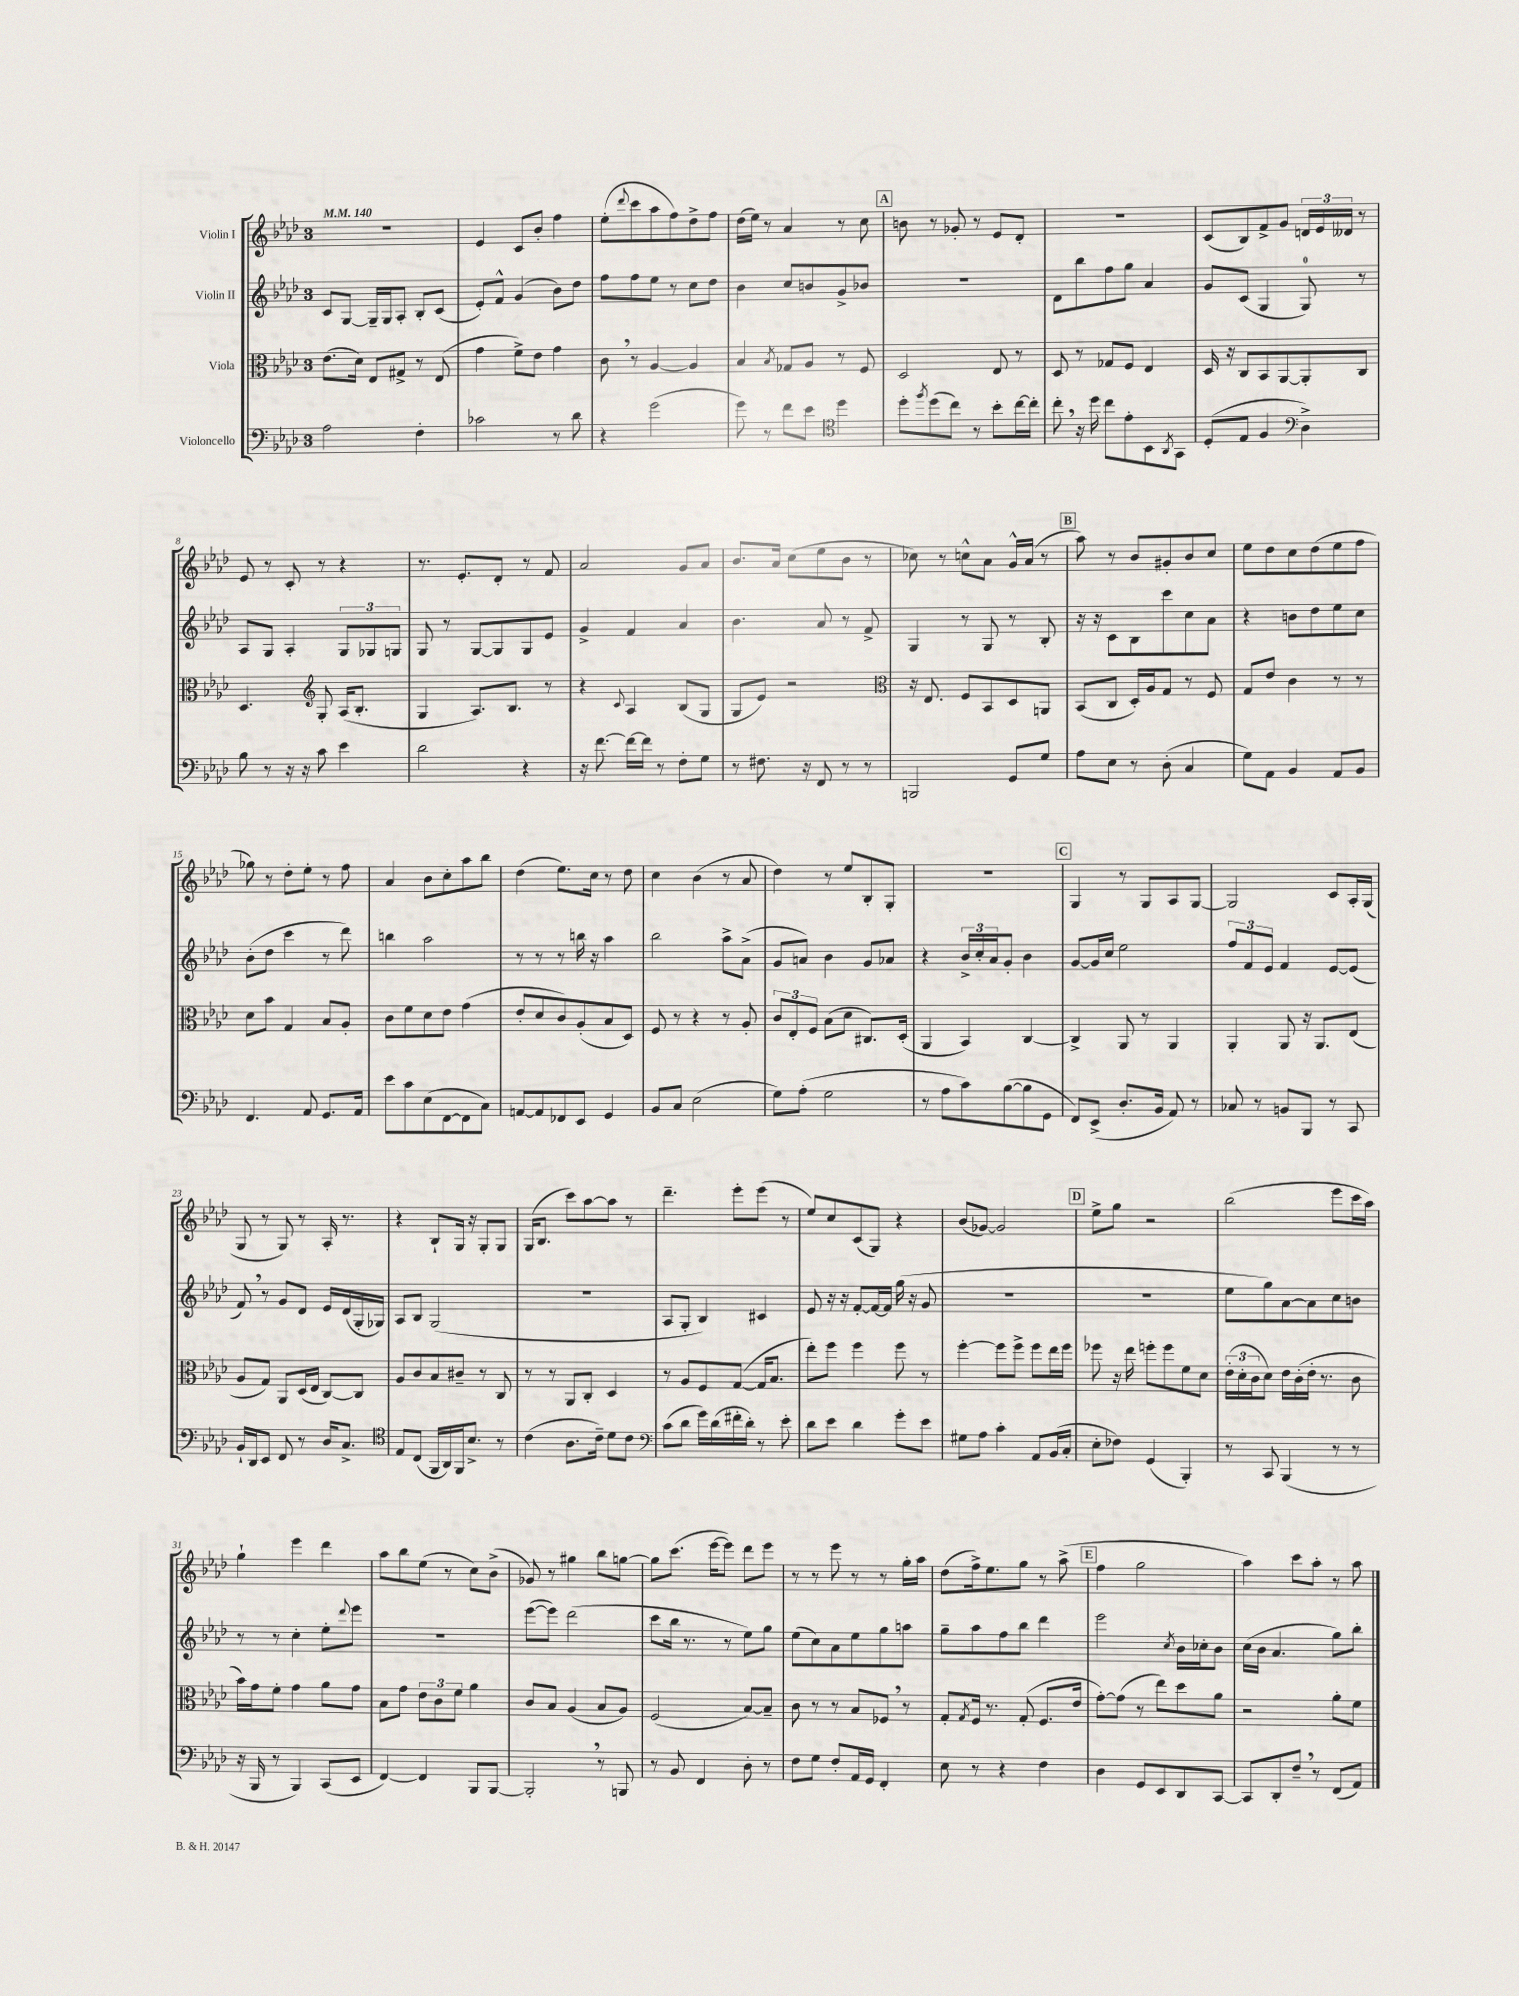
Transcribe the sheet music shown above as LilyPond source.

<<
\new StaffGroup <<
\new Staff = "s0" \with { instrumentName = "Violin I" } {
    \clef treble \key aes \major \once \override Staff.TimeSignature.style = #'single-digit \time 3/4 \tempo 4 = 140
    R2. |
    ees'4 c'8 bes'8-. f''4 |
    ees''8-.( \appoggiatura { des'''8 } c'''8 aes''8 f''8) des''8-> f''8 |
    des''16( ees''16) r8 aes'4 r8 c''8 |
    \mark \markup { \box "A" } b'8 r8 ges'8-. r8 ees'8 des'8-. |
    R2. |
    c'8( bes8) f'8-> g'8 \tuplet 3/2 { d'16 ees'16 deses'16 } r8 |
    ees'8 r8 c'8-. r8 r4 |
    r8. ees'8.-. des'8-. r8 f'8 |
    aes'2 g'8 aes'8 |
    bes'8. aes'16 c''8( ees''8 bes'8 r8 |
    ces''8) r8 c''8-^ aes'8 g'16-^ aes'16( r8 |
    \mark \markup { \box "B" } aes''8) r8 bes'8 gis'8-. bes'8 c''8 |
    ees''8 des''8 c''8 des''8( ees''8 f''8 |
    ges''8) r8 des''8-. ees''8-. r8 f''8 |
    aes'4 bes'8 c''8-. aes''8 bes''8 |
    des''4( ees''8.) c''16 r8 des''8 |
    c''4 bes'4( r8 aes'8 |
    des''4) r8 ees''8 bes8-. g8-. |
    R2. |
    \mark \markup { \box "C" } g4 r8 g8 aes8 g8~ |
    g2 c'8 aes16-. g16( |
    g8 r8 g8) r8 aes16-. r8. |
    r4 bes8-! g16 r16 g8-. g8 |
    g16( bes8. c'''8) aes''8~ aes''8 r8 |
    des'''4.-- ees'''8-. ees'''8( r8 |
    ees''8) c''8 c'8( g8) r4 |
    bes'8( ges'8~) ges'2 |
    \mark \markup { \box "D" } ees''8-> g''8 r2 |
    bes''2( ees'''8 c'''16 aes''16) |
    g''4-! ees'''4 des'''4 |
    aes''8 bes''8 ees''8( r8 c''8) bes'8->( |
    ges'8) r8 gis''4 bes''8 g''8~ |
    g''8 c'''8.( ees'''16~ ees'''8) des'''8 ees'''8 |
    r8 r8 ees'''8 r8 r8 g''16-. aes''16 |
    des''8( f''16->) ees''8. g''8 r8 aes''8->( |
    \mark \markup { \box "E" } f''4 g''2 |
    aes''4) c'''8 aes''8-. r8 aes''8 \bar "|." |
}
\new Staff = "s1" \with { instrumentName = "Violin II" } {
    \clef treble \key aes \major \once \override Staff.TimeSignature.style = #'single-digit \time 3/4
    c'8 g8~ g16-- g16 aes8-. bes8-. c'8( |
    ees'8-.) f'8-^ g'4( bes'8) des''8 |
    f''8 f''8 ees''8 r8 c''8 des''8 |
    bes'4 c''8 b'8 g'8-> bes'8 |
    \mark \markup { \box "A" } R2. |
    des'8 bes''8 f''8 g''8 aes'4 |
    g'8 c'8( g4 g8-0) r8 |
    aes8 g8 aes4-. \tuplet 3/2 { g8 ges8 g8 } |
    g8 r8 g8~ g8 g8 ees'8 |
    g'4-> f'4 aes'4 |
    bes'4. aes'8 r8 f'8-> |
    g4 r8 g8 r8 bes8-. |
    \mark \markup { \box "B" } r16 r16 c'8 bes8 c'''8 c''8 aes'8 |
    r4 b'8 des''8 ees''8 c''8 |
    bes'8-.( des''8 c'''4 r8 des'''8) |
    b''4 aes''2 |
    r8 r8 r8 b''16 r16 aes''4 |
    bes''2 aes''8-> aes'8->( |
    g'8 a'8) bes'4 g'8 aes'8 |
    r4 \tuplet 3/2 { bes'16-> c''16-. aes'16 } g'8-. bes'4 |
    \mark \markup { \box "C" } g'8~ g'16 c''16 ees''2 |
    \tuplet 3/2 { f''8 f'8 ees'8 } f'4 ees'8~ ees'8( |
    f'8) \breathe r8 g'8 des'8 ees'16 des'16( g16-. ges16) |
    aes8 bes8 g2( |
    R2. |
    aes8 g8-. bes4) cis'4 |
    ees'8 r16 r16 f'8~-. f'16~ f'16 g''16( r16 g'8 |
    R2. |
    \mark \markup { \box "D" } R2. |
    ees''8 g''8) aes'8~ aes'8 c''8 b'8 |
    r8 r8 c''4-. ees''8-. \appoggiatura { des'''8 } ees'''8 |
    R2. |
    ees'''8~( ees'''8) des'''2( |
    c'''8 bes''16 r8. r8 ees''8) g''8 |
    ees''8( c''8) aes'8 ees''8 g''8 a''8 |
    g''8-- aes''8 f''8 bes''8 des'''4 |
    \mark \markup { \box "E" } ees'''2 \acciaccatura { c''8 } bes'16 ces''16-. bes'8 |
    c''16( bes'16 aes'4. g''8) bes''8-. \bar "|." |
}
\new Staff = "s2" \with { instrumentName = "Viola" } {
    \clef alto \key aes \major \once \override Staff.TimeSignature.style = #'single-digit \time 3/4
    ees'8.( des'16) ees8 gis8-> r8 ees8( |
    g'4 f'8->) ees'8 g'4 |
    c'8 \breathe r8 aes4~ aes4 |
    bes4 \acciaccatura { bes8 } ges8 aes8 r8 f8 |
    \mark \markup { \box "A" } des2 ees8 r8 |
    des8 r8 ges8 f8 ees4 |
    des16 r16 c8 bes,8 aes,8~ aes,8-. c8 |
    des4. \clef treble g8-. aes16( bes8.-. |
    g4 aes8.) bes8. r8 |
    r4 \appoggiatura { c'8 } aes4 bes8( g8 |
    g8 ees'8) r2 |
    \clef alto r16 ees8. f8 bes,8 des8 a,8 |
    \mark \markup { \box "B" } bes,8( c8 des16-.) aes16 g8 r8 f8 |
    g8 ees'8 c'4 r8 r8 |
    des'8 bes'8 g4 bes8 aes8-. |
    c'8 f'8 des'8 ees'8 g'4( |
    ees'8-. des'8 c'8) aes8-.( bes8 des8) |
    f8 r8 r4 r8 aes8-. |
    \tuplet 3/2 { c'8 ees8-. f8 } bes8( des'8 cis8.) des16-.( |
    aes,4 bes,4) c4~ |
    \mark \markup { \box "C" } c4-> aes,8 r8 aes,4 |
    aes,4-. aes,8 r16 aes,8. ees8( |
    aes8 g8) aes,8 des16( ees16 c8~) c8 |
    aes8 c'8 bes8 cis'8-- r8 c8 |
    r8 r8 aes,8 c8-. des4 |
    r8 aes8 f8 g8~( g16 bes8. |
    ees''8-.) f''8 f''4 f''8 r8 |
    f''4~-. f''8 f''8-> f''8 ees''16 f''16 |
    \mark \markup { \box "D" } fes''8 r16 ees''16 f''8-. f''8 f'8 des'8 |
    \tuplet 3/2 { ees'16-.( des'16-. c'16 } des'8) ees'16 c'16-.( ees'16-. r8. c'8 |
    bes'16) g'16 f'8-. g'4 aes'8 g'8 |
    bes8 g'8 \tuplet 3/2 { ees'8 c'8 f'8 } aes'4 |
    c'8 bes8 aes4( bes8 aes8) |
    f2( bes8~) bes8-- |
    c'8 r8 r8 bes8 fes8 \breathe r8 |
    g8-. \acciaccatura { g8 } f16 r8. g8-.( f8. ees'16 |
    \mark \markup { \box "E" } g'8~-.) g'8( r8 ees''8) des''8 aes'8 |
    r2 aes'8-. f'8 \bar "|." |
}
\new Staff = "s3" \with { instrumentName = "Violoncello" } {
    \clef bass \key aes \major \once \override Staff.TimeSignature.style = #'single-digit \time 3/4
    aes2 f4-. |
    ces'2 r8 des'8 |
    r4 g'2( |
    g'8) r8 f'8 ees'8 \clef tenor des''4 |
    \mark \markup { \box "A" } des''8-. \acciaccatura { f''8 } des''8( c''8) r8 bes'8-. c''16~ c''16-. |
    c''8-. \breathe r16 des''16 c''8 ees'8-. bes,8 \acciaccatura { aes,8 } g,8 |
    des8-.( ees8 f4 \clef bass des4->) |
    bes8 r8 r16 r16 c'8 ees'4 |
    des'2 r4 |
    r16 f'8.~ f'16~ f'16 r8 f8-. g8 |
    r8 fis8. r16 f,8 r8 r8 |
    b,,2 g,8 g8 |
    \mark \markup { \box "B" } aes8 ees8 r8 des8-.( c4 |
    g8) aes,8 bes,4 aes,8 bes,8 |
    f,4. aes,8 g,8. aes,16 |
    ees'8 c'8 ees8( f,8~ f,8 c8) |
    a,8~ a,8 fes,8 ees,8 g,4 |
    bes,8 c8 ees2( |
    g8) aes8-.( g2 |
    r8 aes8 c'8) bes8~( bes8 g,8 |
    \mark \markup { \box "C" } f,8) ees,8->( des8.-. bes,16 aes,8) r8 |
    ces8 r8 b,8 bes,,8 r8 c,8 |
    bes,16-! des,16 ees,8 f,8 r8 des16 c8.-> |
    \clef tenor ees8 c8( f,16 aes,16) f,16 bes8.-> r8 |
    c'4( aes8. c'16--) des'8 c'8 |
    \clef bass c'8( des'8 g'16) des'16( fis'16-. des'16-.) r8 ees'8-. |
    des'8 ees'8 des'4 g'8-. ees'8 |
    gis8 aes8 c'4-. aes,8 bes,16( c16-. |
    \mark \markup { \box "D" } ees8-. fes8) g,4( bes,,4-.) |
    r8 c,8 bes,,4( r8 r8 |
    r16 bes,,16 r8 bes,,4) c,8( ees,8 |
    f,4~) f,4 bes,,8 bes,,8~ |
    bes,,2-. \breathe r8 b,,8 |
    r8 bes,8 f,4 des8-. r8 |
    f8 g8 f8-. aes,16 g,16 f,4-. |
    ees8 r8 r4 f4 |
    \mark \markup { \box "E" } des4 g,8 ees,8 des,8 c,8~ |
    c,8 des,8-. f8-- \breathe r8 f,8( aes,8) \bar "|." |
}
>>
>>
